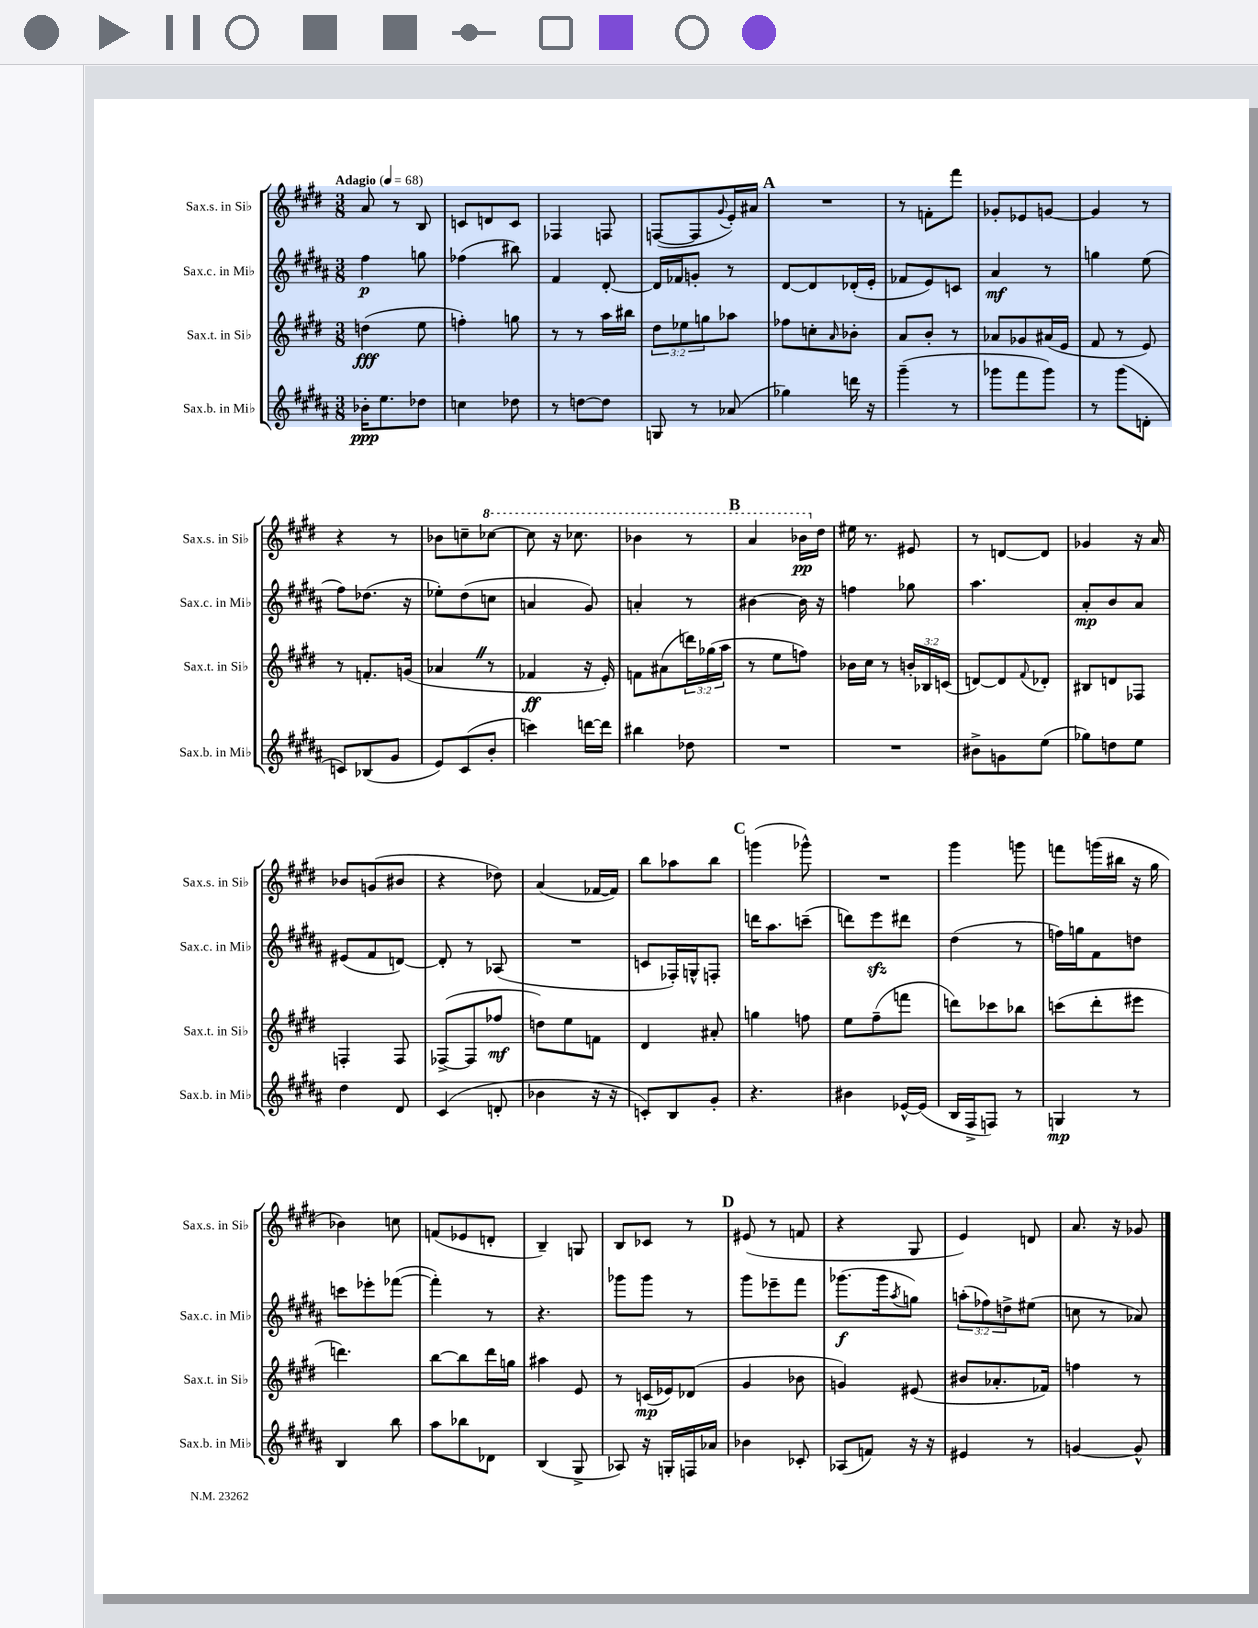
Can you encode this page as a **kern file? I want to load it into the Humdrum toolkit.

**kern	**kern	**kern	**kern
*staff4	*staff3	*staff2	*staff1
*clefG2	*clefG2	*clefG2	*clefG2
*k[f#c#g#d#a#]	*k[f#c#g#d#]	*k[f#c#g#d#a#]	*k[f#c#g#d#]
*M3/8	*M3/8	*M3/8	*M3/8
*MM68	*MM68	*MM68	*MM68
16b-'\LK	(4dd\	4ff#\	8a/
8.ee\	.	.	.
.	.	.	8r
8dd-\J	8ee\	8gg\	8B/
=	=	=	=
4cc\	4ff'\)	(4ff-\	8c/L
.	.	.	8d/
8dd-\	8gg\	8bb#\)	8c/J
=	=	=	=
8r	8r	4f#/	4F-/
[8dd\L	8r	.	.
8dd\]J	16aa\LL	[8d#'/	8F/
.	16bb#\JJ	.	.
=	=	=	=
8G/	12dd#\L	16d#/]LL	([8F/L
.	.	16f-/J	.
.	12ee-\	.	.
8r	.	8g'/J	8F/]
.	12gg\	.	.
.	.	.	8qqg#/
(8a-/	8aa-\J	8r	16e'/L)
.	.	.	16a#/JJ
=	=	=	=
4gg-\)	8ff-\L	[8d#/L	4.r
.	8cc'\	8d#/]	.
.	16qqa/	.	.
16ddd\	8b-'\J	(16d-'/L	.
16r	.	16e'/JJ	.
=	=	=	=
(4ggg#~\	8a/L	8f-/L	8r
.	8b'/J	8e/)	8f'\L
8r	8r	8c/J	8fff#\J
=	=	=	=
8ggg-\L	8a-/L	4a#/	8g-'/L
8fff#\	8g-/	.	8e-/
8ggg-\J)	(16a#/L	8r	[8g/J
.	16e/JJ	.	.
=	=	=	=
8r	8f#/	4gg\	4g/]
(8ggg#\L	8r	.	.
8d'\J	8e/)	(8ee\	8r
=	=	=	=
8c/L)	8r	8ff#\L)	4r
(8B-/	8.f'/L	(8.dd-\J	.
8g#/J	.	.	8r
.	(16g/Jk	16r	.
=	=	=	=
8e/L)	4a-/	8ee-'\L)	8b-\L
(8c#/	.	(8dd#\	8cc~\
8b'/J	8r	8cc\J	[8ccc-\J
=	=	=	=
4ccc\)	4f-/	4a/	8ccc-\]
.	.	.	16r
.	.	.	8.ccc-\
[16ddd\LL	16r	8g#/)	.
16ddd\]JJ	16e'/)	.	.
=	=	=	=
4bb#\	8f\L	4a'/	4bb-\
.	(8a#\	.	.
8dd-\	24ddd\L)	8r	8r
.	(24gg-\	.	.
.	24aa\JJ	.	.
=	=	=	=
4.r	8r	[4b#\	4aa/
.	8ee\L	.	.
.	8ff\J)	16b#\]	16bb-\LL
.	.	16r	16dd#\JJ
=	=	=	=
4.r	16b-\LL	4ff\	16ee#\
.	16cc#\JJ	.	8.r
.	8r	.	.
.	24b'/LL	8gg-\	8e#/
.	24B-/	.	.
.	(24c/JJ	.	.
=	=	=	=
8b#^\L	[8d/L)	4.aa#\	8r
8g\	8d/]	.	[8d/L
.	8qqf#/	.	.
(8ee\J	8d-'/J	.	8d/]J
=	=	=	=
8gg-\L)	8B#/L	8a#'/L	4g-/
8dd\	8d/	8b/	.
8ee\J	8F-/J	8a#/J	16r
.	.	.	16a/
=	=	=	=
4dd#\	4F'/	(8e#/L	8b-/L
.	.	8f#/	(8g/
8d#/	8F/	[8d/J)	8b#/J
=	=	=	=
(4c#/	([8F-^/L	8d'/]	4r
.	8F-/]	8r	.
8d'/	8ff-/J	(8A-/	8dd-\)
=	=	=	=
4b-\	8dd\L)	4.r	(4a/
.	8ee\	.	.
16r	8f\J	.	[16f-/LL
16r	.	.	16f-/]JJ)
=	=	=	=
8c'/L)	4d#/	8c/L	8bb\L
8B/	.	16F-'/L)	8aa-\
.	.	16G^^/J	.
8g#'/J	8a#'/	8F'/J	8bb\J
=	=	=	=
4.r	4gg\	16ddd\LK	(4ggg\
.	.	8.aa#\	.
.	8ff\	(8ccc~\J	8ggg-^^\)
=	=	=	=
4b#\	8ee\L	8ddd\L)	4.r
.	(8ff#~\	8eee\	.
[16e-^^/LL	8fff\J	8ddd#\J	.
(16e-/]JJ	.	.	.
=	=	=	=
16B/LL	8ddd\L)	(4dd#\	4ggg#\
16F#^/J	.	.	.
8F/J)	8ccc-\	.	.
8r	8bb-\J	8r	8ggg\
=	=	=	=
4G/	(8ccc\L	16ff\LL)	8fff\L
.	.	16gg\J	.
.	8ddd#'\	8f#\	(16ggg\L
.	.	.	16bb#\JJ
8r	8eee#\J	8dd\J	16r
.	.	.	16gg#\
=	=	=	=
4B/	4.ddd\)	8ccc\L	4b-\)
.	.	8eee-'\	.
8bb\	.	([8fff-\J	8cc\
=	=	=	=
8aa#\L	[8bb\L	4fff-'\])	(8f/L
8bb-\	8bb\]	.	8e-/
8d-\J	16ddd#\L	8r	8d'/J
.	16gg\JJ	.	.
=	=	=	=
(4B/	4aa#\	4.r	4B~/)
8G#^/	8e/	.	8G/
=	=	=	=
8A-/)	8r	8ggg-\L	8B/L
16r	(16c/LL	8ggg-\J	8c-/J
16G'/LL	16e-/J)	.	.
16F/	(8d-/J	8r	8r
16a-/JJ	.	.	.
=	=	=	=
4b-\	4g#/	8ggg#\L	(8e#/
.	.	8eee-~\	8r
8c-'/	8b-\	8fff#\J	8f/
=	=	=	=
(8A-/L	4g/)	(8.ggg-\L	4r
8f/J)	.	.	.
.	.	16ggg-\k	.
.	.	8qaa#/	.
16r	(8e#/	8gg\J)	8G#/
16r	.	.	.
=	=	=	=
4e#/	8b#/L	(12aa'\L	4e/)
.	.	12ff-\)	.
.	8.a-'/	.	.
.	.	12dd^\	.
8r	.	(8ee#\J	8d/
.	16f-/Jk)	.	.
=	=	=	=
[4g/	4ff\	8cc\	8.a/
.	.	8r	.
.	.	.	16r
8g^^/]	8r	8a-/)	8g-/
==	==	==	==
*-	*-	*-	*-
